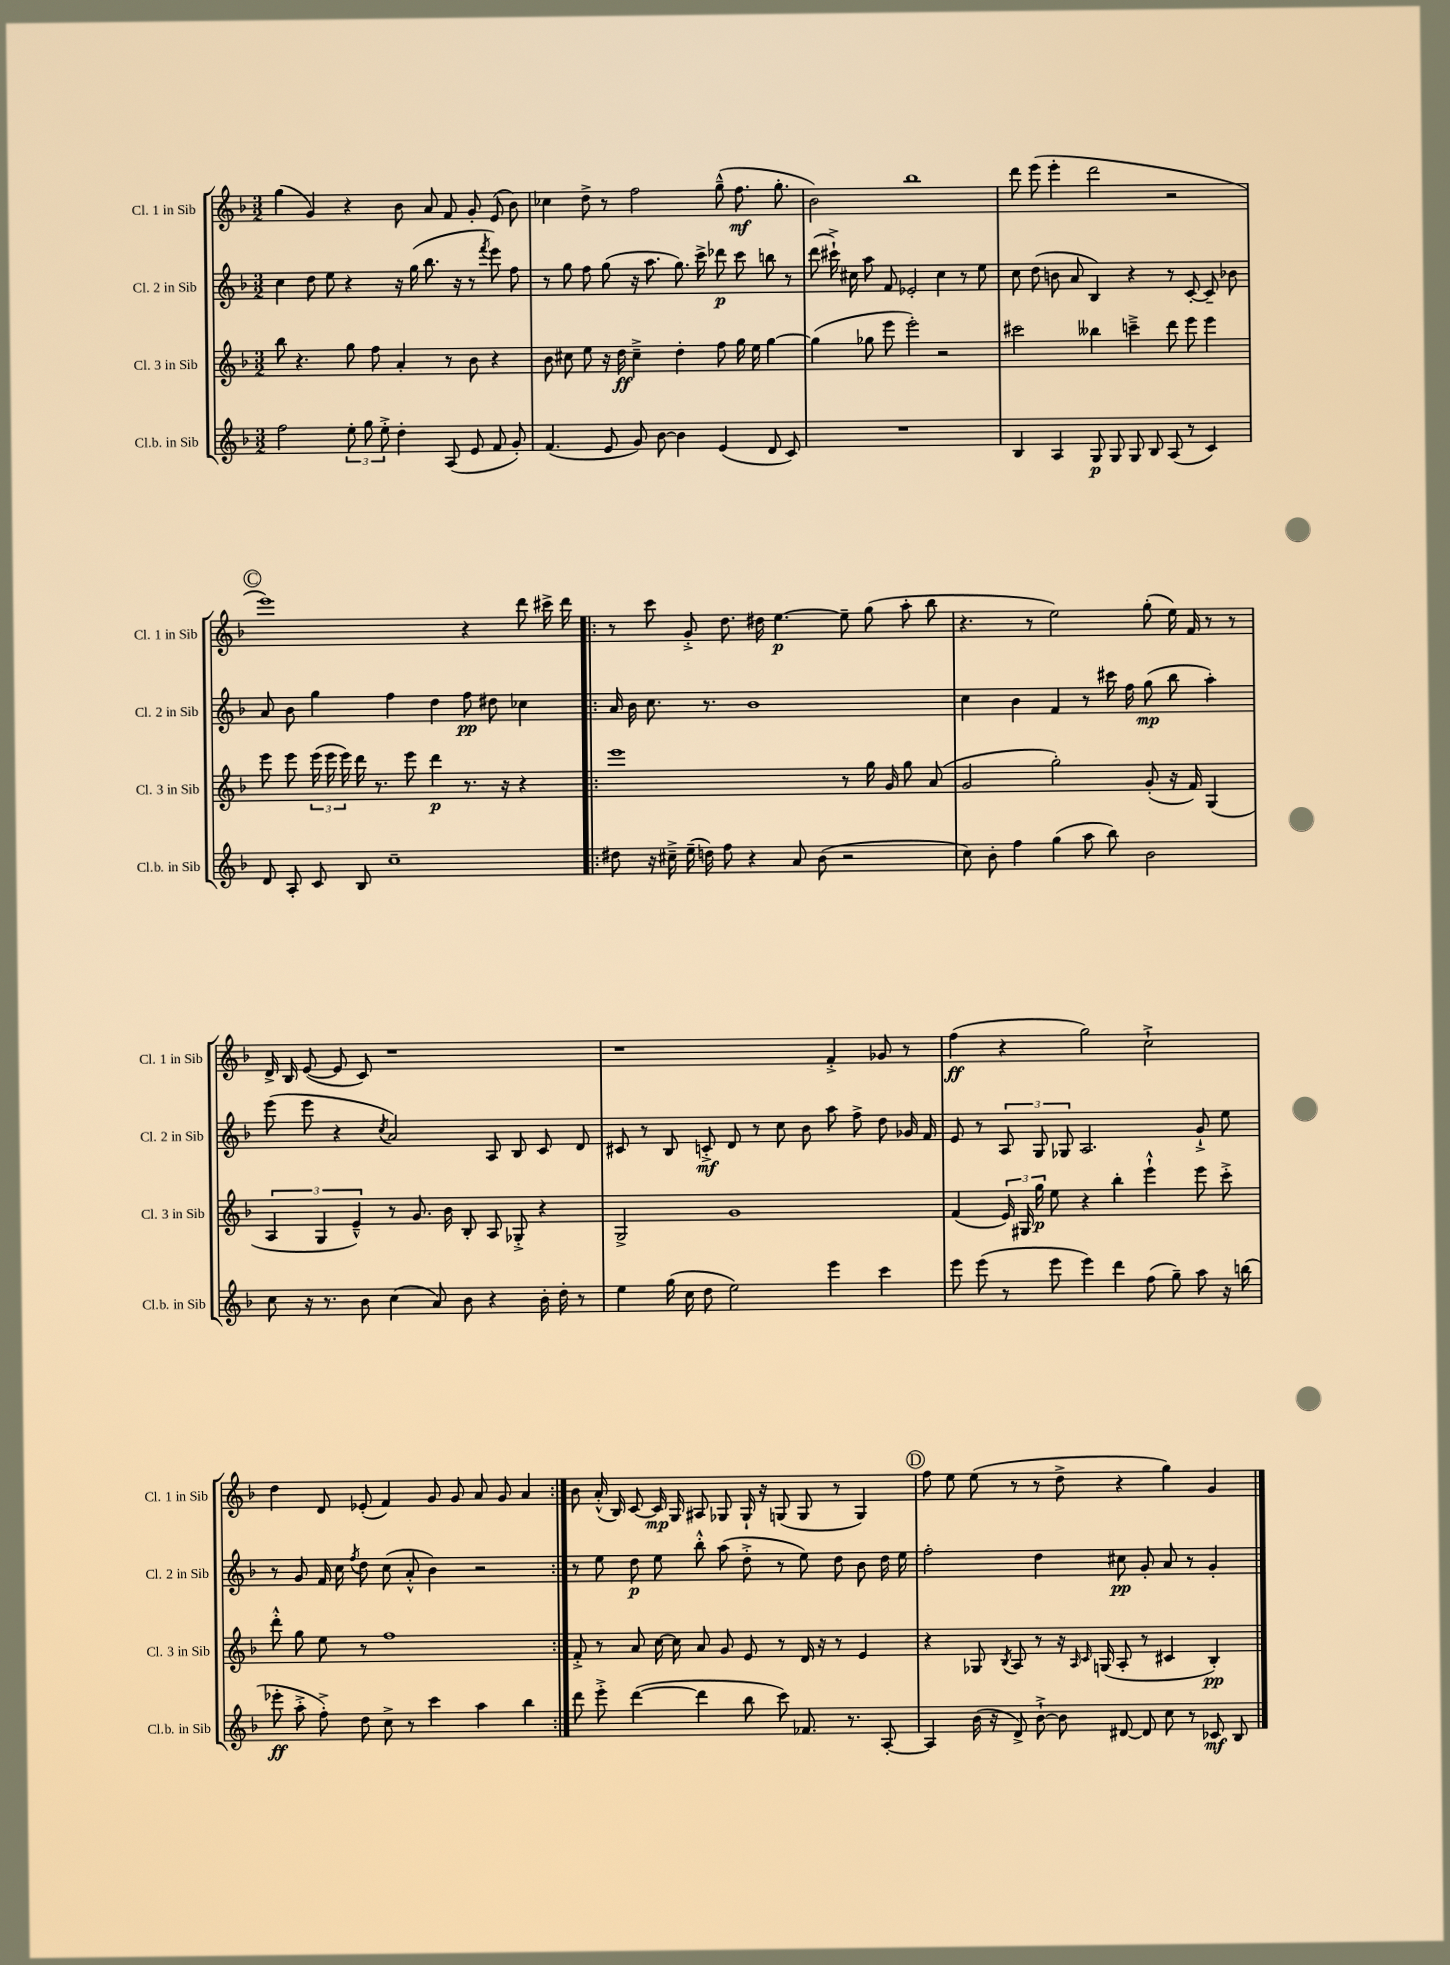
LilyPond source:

<<
\new StaffGroup <<
\new Staff = "s0" \with { instrumentName = "Cl. 1 in Sib" shortInstrumentName = "Cl. 1 in Sib" } {
    \clef treble \key f \major \numericTimeSignature \time 3/2
    \autoBeamOff g''4( g'4) r4 bes'8 a'8 f'8 g'8-. e'8( bes'8) |
    ces''4 d''8-> r8 f''2 g''8---^( f''8.\mf g''8.-. |
    bes'2) bes''1 |
    d'''8 e'''8( e'''4-. d'''2 r2 |
    \mark \markup { \circle "C" } e'''1) r4 d'''8 cis'''16-> d'''16 |
    \repeat volta 2 { r8 c'''8 g'8-.-> d''8. dis''16 e''4.~\p e''8-- g''8( a''8-. bes''8 |
    r4. r8 e''2) g''8-.( e''16) f'16 r8 r8 |
    d'16-> bes16 e'8~( e'8 c'8) r1 |
    r1 f'4-.-> ges'8 r8 |
    f''4\ff( r4 g''2) c''2-!-> |
    d''4 d'8 ees'8-.( f'4) g'8 g'8 a'8 g'8 a'4 | }
    bes'8 a'16-.-^( bes16) c'8~ c'16\mp g16 ais8 ges8 ges16-! r16 g8( g8 r8 g4) |
    \mark \markup { \circle "D" } f''8 e''8 e''8( r8 r8 d''8-> r4 g''4) g'4 \bar "|." |
}
\new Staff = "s1" \with { instrumentName = "Cl. 2 in Sib" shortInstrumentName = "Cl. 2 in Sib" } {
    \clef treble \key f \major \numericTimeSignature \time 3/2
    \autoBeamOff c''4 d''8 e''8 r4 r16 g''16( bes''8. r16 r8 \acciaccatura { f'''8 } e'''8) f''8 |
    r8 g''8 f''8 g''8( r16 a''8. g''8.) c'''16-> des'''8\p c'''8 b''8 r8 |
    d'''8( cis'''16-!->) cis''16 a''8 f'8 ees'2-. cis''4 r8 e''8 |
    c''8 d''8( b'8 a'8 bes4) r4 r8 c'8~-. c'8-- bes'8 |
    \mark \markup { \circle "C" } a'8 bes'8 g''4 f''4 d''4 f''8\pp dis''8 ces''4 |
    \repeat volta 2 { a'16 bes'16 c''8. r8. bes'1 |
    c''4 bes'4 f'4 r8 cis'''16 f''16 g''8\mp( bes''8 a''4-.) |
    e'''8( e'''8 r4 \acciaccatura { c''8 } a'2) a8 bes8 c'8 d'8 |
    cis'8 r8 bes8 c'8-.->\mf d'8 r8 c''8 bes'8 a''8 f''8-> d''8 ges'16 f'16 |
    e'8 r8 \tuplet 3/2 { a8 g8 ges8 } a2. g'8-!-> e''8 |
    r8 g'8 f'16 c''16 \acciaccatura { f''8 } d''8 c''8( a'8-.-^ bes'4) r2 | }
    r8 e''8 d''8\p e''8 bes''8-.-^ a''8( d''8-.-> r8 e''8) d''8 bes'8 d''16 e''16 |
    \mark \markup { \circle "D" } f''2-. d''4 cis''8\pp g'8-. a'8 r8 g'4-. \bar "|." |
}
\new Staff = "s2" \with { instrumentName = "Cl. 3 in Sib" shortInstrumentName = "Cl. 3 in Sib" } {
    \clef treble \key f \major \numericTimeSignature \time 3/2
    \autoBeamOff bes''8 r4. g''8 f''8 a'4-. r8 bes'8 r4 |
    bes'8 cis''8 e''8 r16 d''16\ff cis''4---> d''4-. f''8 g''16 e''16 g''4~ |
    g''4( ges''8 e'''8 e'''2-.) r2 |
    cis'''2 beses''4 c'''4---> d'''8 e'''8 e'''4 |
    \mark \markup { \circle "C" } e'''8 e'''8 \tuplet 3/2 { e'''16( e'''16 e'''16) } d'''16 r8. e'''8 d'''4\p r8. r16 r4 |
    \repeat volta 2 { e'''1 r8 g''16 g'16 g''8 a'8( |
    g'2 g''2-.) g'8-.( r16 f'16) g4( |
    \tuplet 3/2 { a4 g4 e'4---^) } r8 g'8. bes'16 bes8-. a8 ges8-.-> r4 |
    g2-> g'1 |
    f'4( \tuplet 3/2 { e'16) gis16 g''16\p } e''8 r4 bes''4-. e'''4-!-^ e'''8 c'''8-.-> |
    d'''8-.-^ g''8 e''8 r8 f''1 | }
    f'8-.-> r8 a'8 c''16~ c''16 a'8 g'8 e'8 r8 d'16 r16 r8 e'4 |
    \mark \markup { \circle "D" } r4 ges8 \acciaccatura { bes8 } a8 r8 r16 \grace { a16 c'16 } g16( a8-. r8 cis'4 bes4-.\pp) \bar "|." |
}
\new Staff = "s3" \with { instrumentName = "Cl.b. in Sib" shortInstrumentName = "Cl.b. in Sib" } {
    \clef treble \key f \major \numericTimeSignature \time 3/2
    \autoBeamOff f''2 \tuplet 3/2 { e''8-. g''8 e''8-.-> } d''4-. a8( e'8 f'8 g'8-.) |
    f'4.( e'8 g'8) bes'8~ bes'4 e'4( d'8 c'8) |
    R1. |
    bes4 a4 g8\p g8 g8 bes8 a8( r8 c'4) |
    \mark \markup { \circle "C" } d'8 a8-. c'8 bes8 c''1-- |
    \repeat volta 2 { dis''8 r16 cis''16---> e''16--( d''16) f''8 r4 a'8 bes'8( r2 |
    c''8) bes'8-. f''4 g''4( a''8 bes''8) bes'2 |
    c''8 r16 r8. bes'8 c''4( a'8) bes'8 r4 bes'16-. d''16-. r8 |
    e''4 g''16( c''16 d''8 e''2) e'''4 c'''4 |
    e'''8 e'''8( r8 e'''8 e'''4) d'''4 f''8( g''8--) a''8 r16 b''16( |
    ees'''8-.\ff a''8-.-> f''8-.->) d''8 c''8-> r8 c'''4 a''4 bes''4 | }
    d'''8 e'''8-.-> d'''4~( d'''4 bes''8 c'''8) fes'8. r8. a8~-. |
    \mark \markup { \circle "D" } a4 bes'16( r16 d'8->) bes'8~-!-> bes'8 dis'8~ dis'8 c''8 r8 ces'8\mf bes8 \bar "|." |
}
>>
>>
\layout { \context { \Score \remove "Bar_number_engraver" } }
